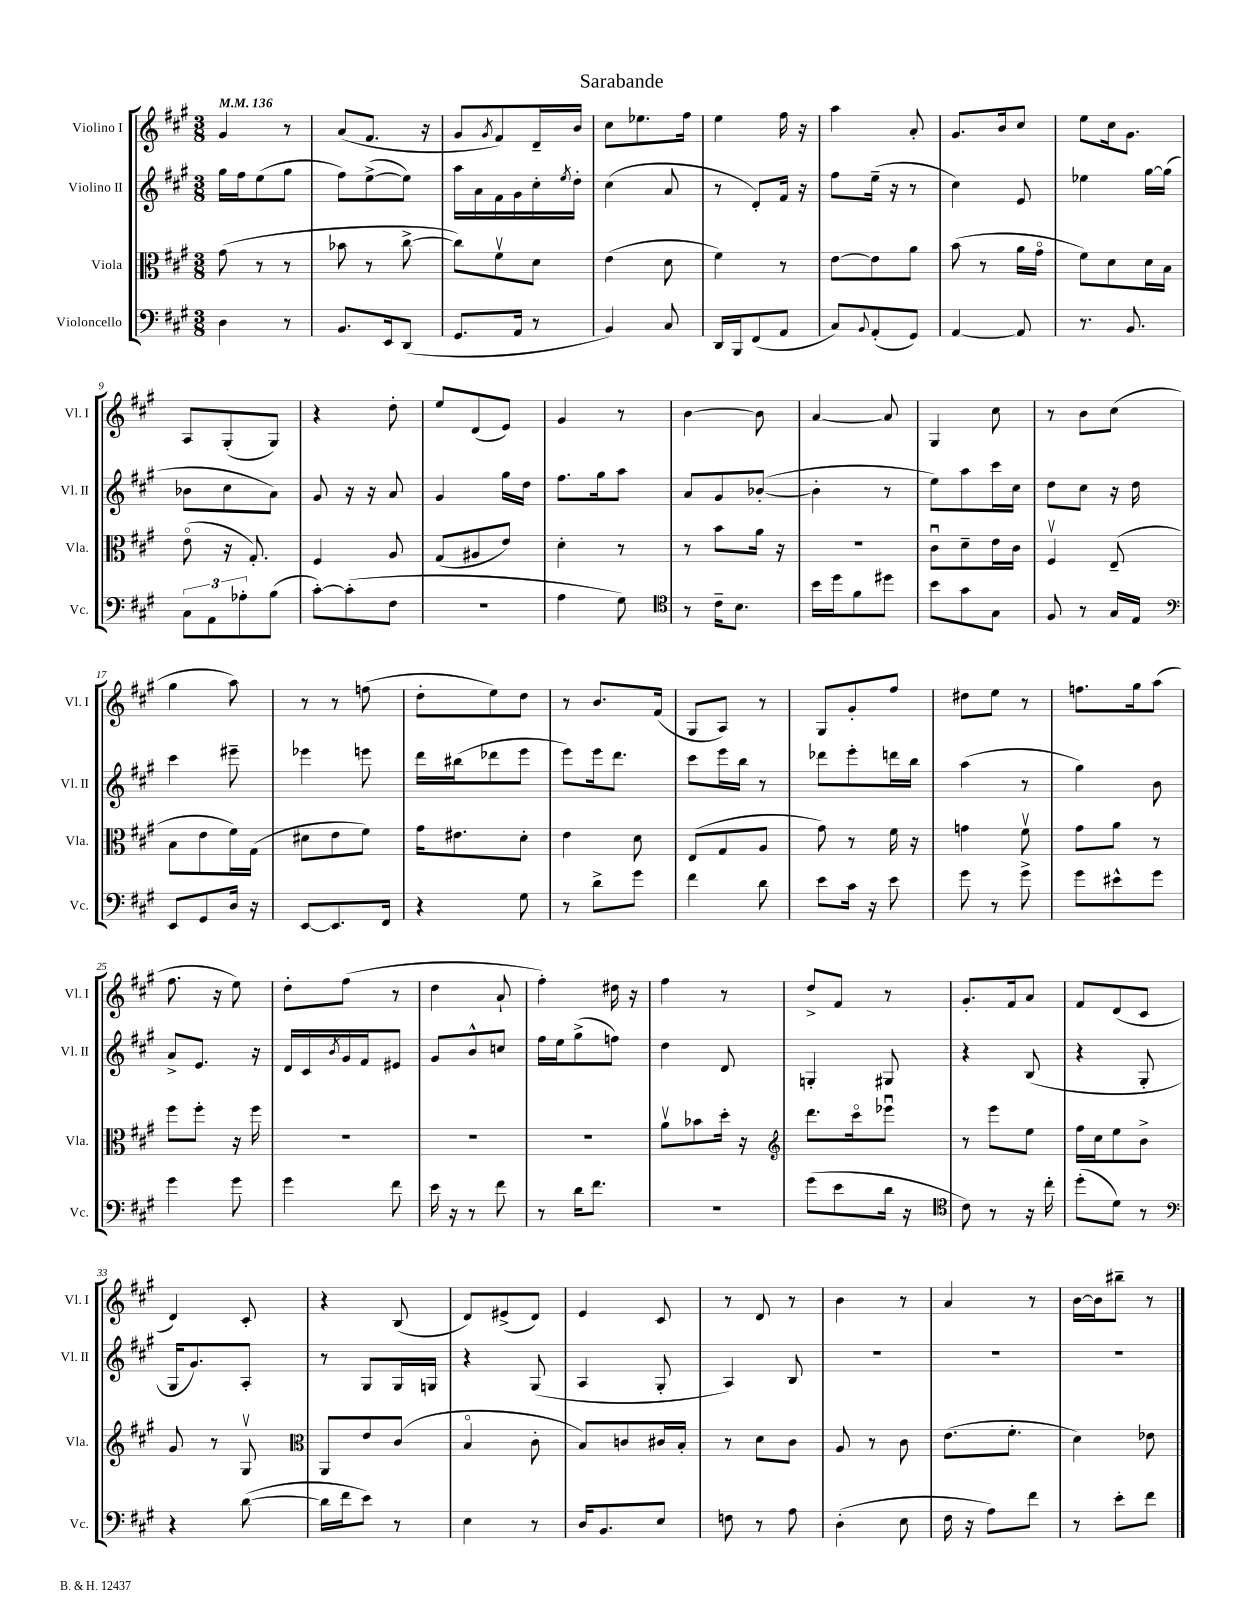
\header { title = "Sarabande" }
<<
\new StaffGroup <<
\new Staff = "s0" \with { instrumentName = "Violino I" shortInstrumentName = "Vl. I" } {
    \clef treble \key a \major \numericTimeSignature \time 3/8 \tempo 4 = 136
    gis'4 r8 |
    a'8( fis'8. r16 |
    gis'8 \acciaccatura { gis'8 } fis'8) d'16-- b'16 |
    cis''8 ees''8. fis''16 |
    e''4 fis''16 r16 |
    a''4 a'8-. |
    gis'8. b'16 cis''8 |
    e''8 cis''16 gis'8. |
    a8 gis8-.( gis8) |
    r4 d''8-. |
    e''8 d'8( e'8) |
    gis'4 r8 |
    b'4~ b'8 |
    a'4~ a'8 |
    gis4 cis''8 |
    r8 b'8 cis''8( |
    gis''4 a''8) |
    r8 r8 f''8( |
    d''8-. e''8) d''8 |
    r8 b'8. fis'16( |
    gis8 a8) r8 |
    gis8 gis'8-. fis''8 |
    dis''8 e''8 r8 |
    f''8. gis''16 a''8( |
    fis''8. r16 e''8) |
    d''8-. fis''8( r8 |
    d''4 a'8-! |
    fis''4-.) dis''16 r16 |
    fis''4 r8 |
    d''8-> fis'8 r8 |
    gis'8.-. fis'16 a'8 |
    fis'8 d'8( cis'8 |
    d'4) cis'8-. |
    r4 b8( |
    d'8) eis'8->( d'8) |
    e'4 cis'8 |
    r8 d'8 r8 |
    b'4 r8 |
    a'4 r8 |
    b'16~ b'16 bis''8-- r8 \bar "|." |
}
\new Staff = "s1" \with { instrumentName = "Violino II" shortInstrumentName = "Vl. II" } {
    \clef treble \key a \major \numericTimeSignature \time 3/8
    gis''16 fis''16 e''8( gis''8 |
    fis''8) e''8~->( e''8) |
    a''16 a'16 fis'16 gis'16 cis''16-. \acciaccatura { e''8 } d''16-. |
    cis''4( a'8 |
    r8 d'8-.) fis'16 r16 |
    fis''8 e''16--( r16 r8 |
    cis''4) e'8 |
    ees''4 gis''16~ gis''16( |
    bes'8 cis''8 a'8) |
    gis'8 r16 r16 a'8 |
    gis'4 gis''16 d''16 |
    fis''8. gis''16 a''8 |
    a'8 gis'8 bes'8~-.( |
    bes'4-. r8 |
    e''8) a''8 cis'''16 cis''16 |
    d''8 cis''8 r16 d''16 |
    cis'''4 eis'''8-- |
    ees'''4 e'''8 |
    d'''16 bis''16( des'''8 e'''8 |
    e'''8) e'''16 d'''8. |
    cis'''8 e'''16 b''16 r8 |
    des'''8 e'''8-. d'''16 b''16 |
    a''4( r8 |
    gis''4) b'8 |
    a'8-> e'8. r16 |
    d'16 cis'16 \acciaccatura { b'8 } gis'16 fis'16 eis'8 |
    gis'8 b'8-^ c''8 |
    fis''16 e''16 gis''8->( f''8) |
    d''4 d'8 |
    g4-. gis8 |
    r4 b8( |
    r4 gis8-. |
    gis16 gis'8.) a8-. |
    r8 gis8 gis16 g16 |
    r4 gis8( |
    a4 gis8-. |
    a4) b8 |
    R4. |
    R4. |
    R4. \bar "|." |
}
\new Staff = "s2" \with { instrumentName = "Viola" shortInstrumentName = "Vla." } {
    \clef alto \key a \major \numericTimeSignature \time 3/8
    gis'8( r8 r8 |
    bes'8 r8 cis''8~-> |
    cis''8) fis'8\upbow d'8 |
    e'4( d'8 |
    fis'4) r8 |
    e'8~ e'8 a'8 |
    b'8( r8 a'16 gis'16\flageolet |
    fis'8) d'8 d'16 b16 |
    e'8\flageolet( r16 gis8.-.) |
    fis4 a8 |
    gis8( ais8 e'8) |
    d'4-. r8 |
    r8 b'8 a'16 r16 |
    R4. |
    cis'8\downbow d'8-- e'16 cis'16 |
    fis4\upbow e8--( |
    b8 e'8 fis'16) gis16( |
    dis'8 e'8 fis'8) |
    gis'16 eis'8. d'8-. |
    e'4 d'8 |
    e8( gis8 a8 |
    gis'8) r8 fis'16 r16 |
    g'4 fis'8\upbow |
    gis'8 a'8 r8 |
    fis''8 fis''8-. r16 fis''16 |
    R4. |
    R4. |
    R4. |
    a'8\upbow bes'8 d''16-. r16 |
    \clef treble d'''8. cis'''16\flageolet ees'''8\downbow |
    r8 e'''8 e''8 |
    fis''16 cis''16 e''8 b'8-> |
    gis'8 r8 gis8\upbow |
    \clef alto a,8 e'8 cis'8( |
    b4\flageolet cis'8-. |
    b8) c'8 cis'16 b16-. |
    r8 d'8 cis'8 |
    a8 r8 cis'8 |
    e'8.( fis'8.-. |
    d'4) ees'8 \bar "|." |
}
\new Staff = "s3" \with { instrumentName = "Violoncello" shortInstrumentName = "Vc." } {
    \clef bass \key a \major \numericTimeSignature \time 3/8
    d4 r8 |
    b,8. e,16 d,8( |
    gis,8. a,16 r8 |
    b,4) cis8 |
    d,16 b,,16 fis,8( a,8 |
    cis8) \appoggiatura { b,8 } a,8-.( gis,8) |
    a,4~ a,8 |
    r8. b,8. |
    \tuplet 3/2 { cis8 a,8 aes8-. } b8( |
    cis'8~-.) cis'8-.( fis8 |
    R4. |
    a4 gis8) |
    \clef tenor r8 cis'16-- b8. |
    b'16 d''16 fis'8 dis''8 |
    b'8 gis'8 gis8 |
    fis8 r8 gis16 e16 |
    \clef bass e,8 gis,8 d16 r16 |
    e,8~ e,8. fis,16 |
    r4 gis8 |
    r8 d'8-> gis'8 |
    fis'4 d'8 |
    e'8 cis'16 r16 e'8 |
    gis'8 r8 gis'8-> |
    gis'8 eis'8-^ gis'8 |
    gis'4 gis'8 |
    gis'4 fis'8 |
    e'16 r16 r8 fis'8 |
    r8 d'16 fis'8. |
    R4. |
    gis'8( e'8 d'16 r16 |
    \clef tenor cis'8) r8 r16 cis''16-. |
    d''8-.( d'8) r8 |
    \clef bass r4 d'8~( |
    d'16 fis'16 e'8) r8 |
    e4 r8 |
    d16 b,8. e8 |
    f8 r8 a8 |
    d4-.( e8 |
    fis16 r16 a8) fis'8 |
    r8 e'8-. fis'8 \bar "|." |
}
>>
>>
